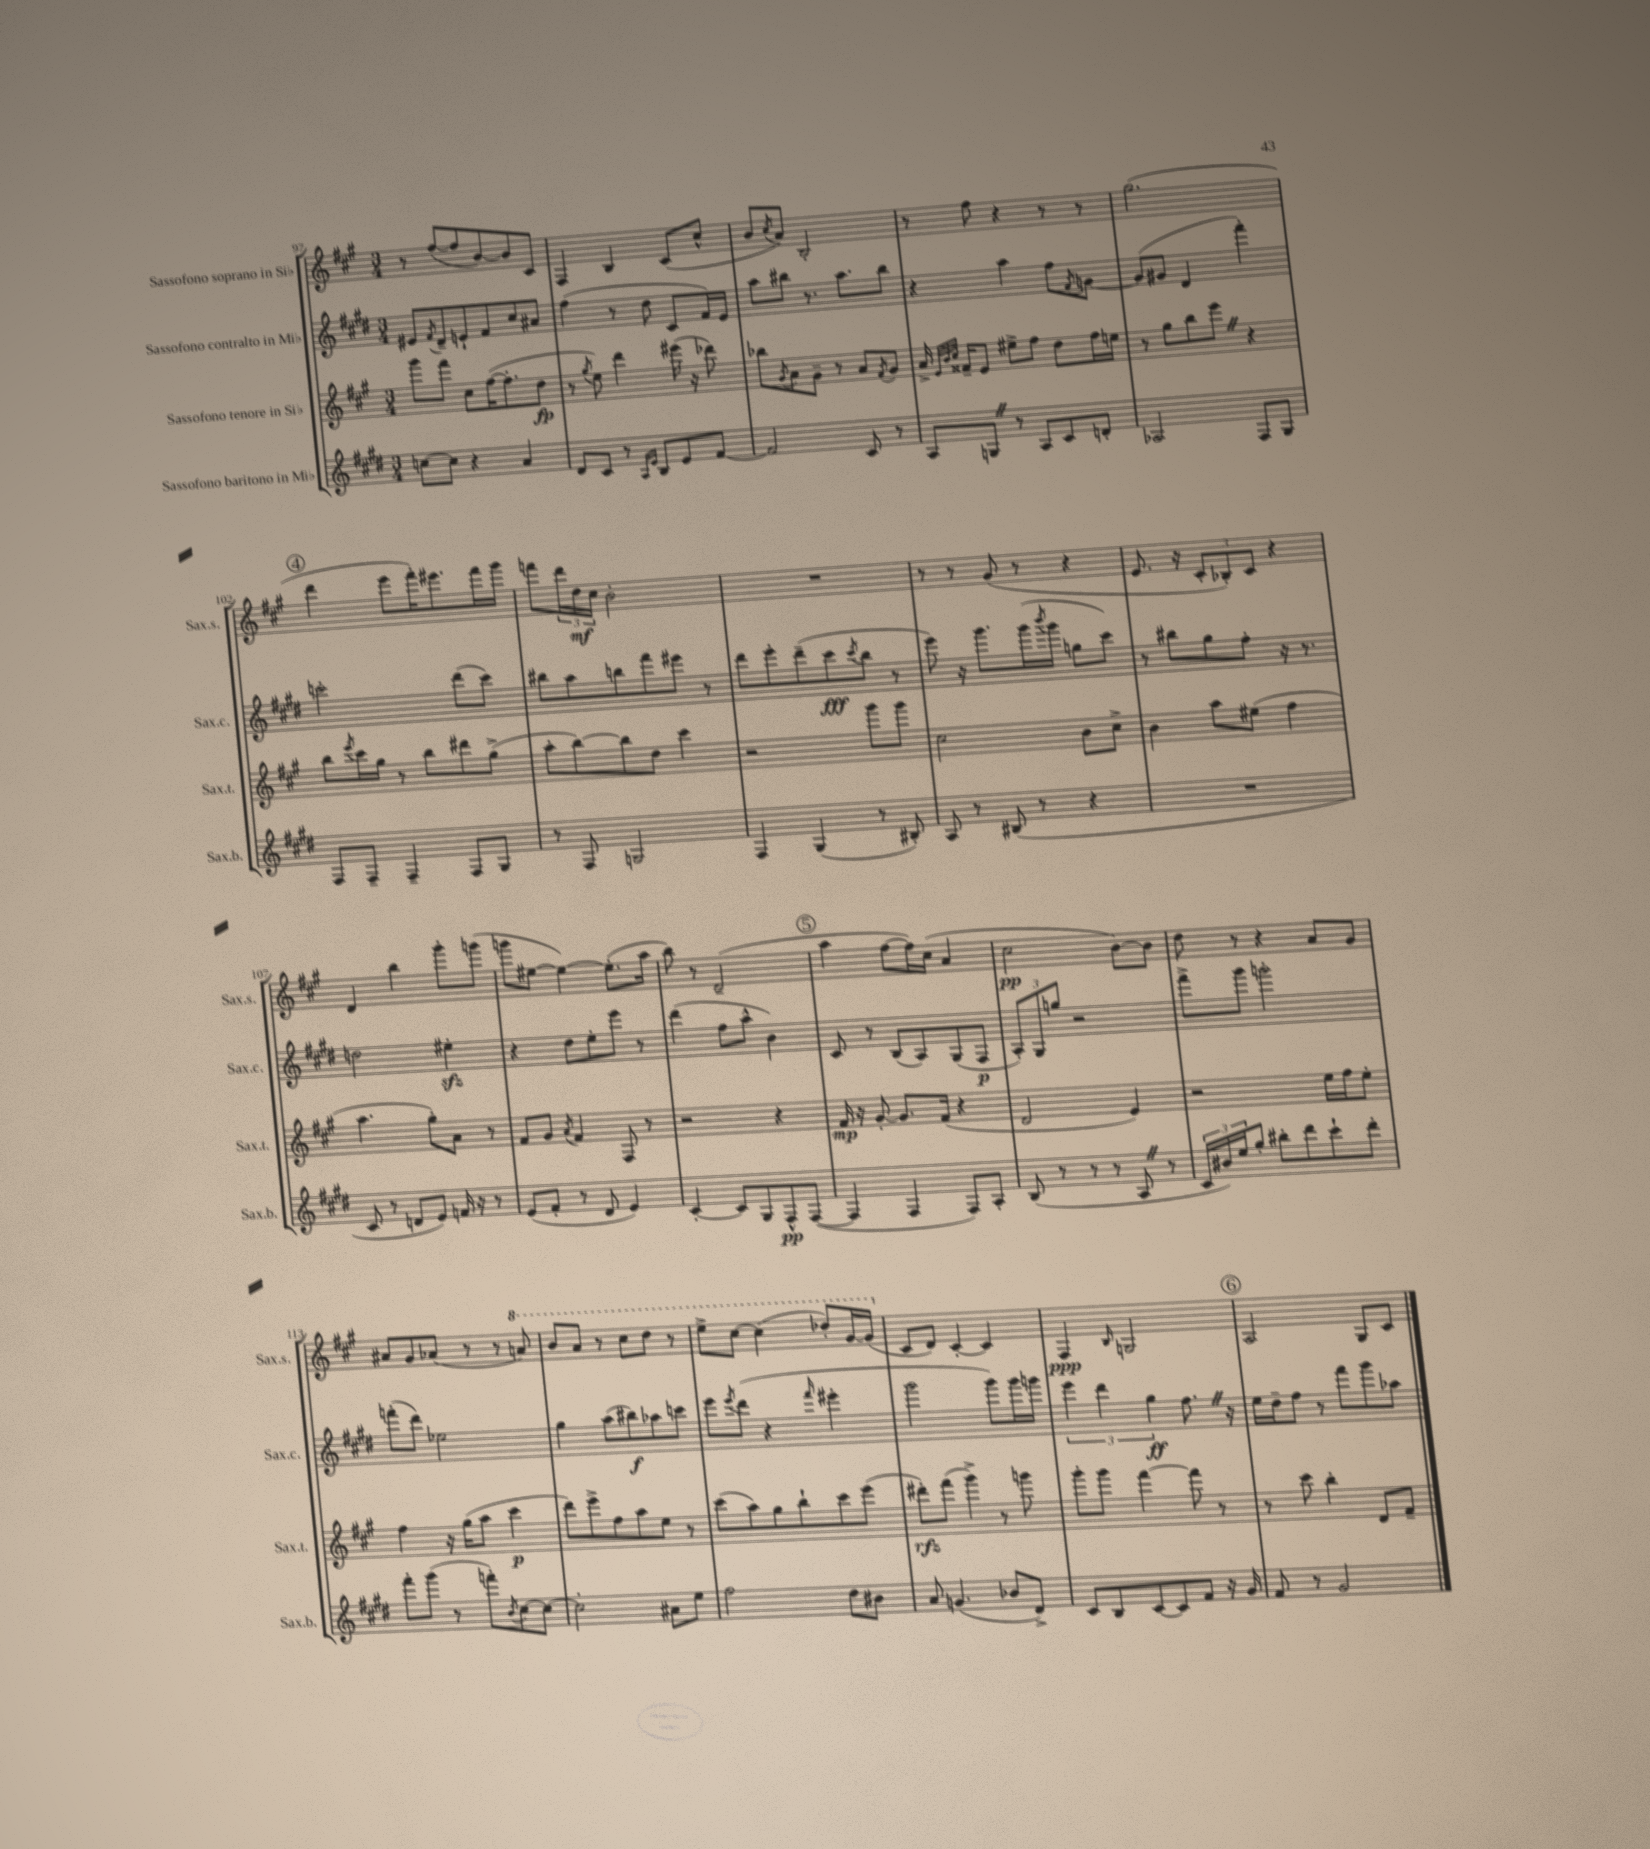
<<
\new StaffGroup <<
\new Staff = "s0" \with { instrumentName = "Sassofono soprano in Sib" shortInstrumentName = "Sax.s." } {
    \clef treble \key a \major \numericTimeSignature \time 3/4
    r8 fis''8~( fis''8 b'8~) b'8 cis'8 |
    fis4 b4 cis'8( cis''8-^ |
    b'8 \acciaccatura { cis''8 } a'8) b2-. |
    r8 fis''8 r4 r8 r8 |
    gis''2.( |
    \mark \markup { \circle "4" } d'''4 e'''8 fis'''16-.) eis'''8. fis'''16 gis'''16 |
    f'''8 \tuplet 3/2 { d'''16 d''16\mf cis''16 } b'2-. |
    R2. |
    r8 r8 gis'8( r8 r4 |
    e'8. r16 \tuplet 3/2 { cis'8-. bes8-.) cis'8 } r4 |
    d'4 b''4 gis'''8-. g'''8( |
    g'''8 eis''8~ eis''4~) eis''8.-.( a''16 |
    b''8) r8 d'2--( |
    \mark \markup { \circle "5" } a''4 fis''8~ fis''16) cis''16( a'4 |
    cis''2\pp b'8~) b'8 |
    d''8 r8 r4 a'8 gis'8 |
    ais'8 gis'8 aes'8( r8 r8 \ottava #1 a''!8) |
    b''8 a''8 r8 cis'''8 d'''8 r8 |
    e'''8-> cis'''8~ cis'''4( des'''8-.) gis''16~ gis''16( \ottava #0 |
    cis'8 d'8) cis'4~-. cis'4 |
    fis4\ppp \grace { b16 } g2 |
    \mark \markup { \circle "6" } a2 gis8 cis'8 \bar "|." |
}
\new Staff = "s1" \with { instrumentName = "Sassofono contralto in Mib" shortInstrumentName = "Sax.c." } {
    \clef treble \key e \major \numericTimeSignature \time 3/4
    eis'8 \acciaccatura { fis'8 } dis'8-- e'8-! fis'8 cis''8 ais'8 |
    fis''4( r8 dis''8 cis'8 fis'16) e'16 |
    a''8 bis''8 r8. a''8. bis''8 |
    r4 a''4 fis''8 \acciaccatura { fis'8 } g'8~ |
    g'8( gis'8 dis'4 fis'''4-.) |
    \mark \markup { \circle "4" } c'''2-. dis'''8( c'''8) |
    bis''8 a''8 b''8 fis'''8 eis'''8 r8 |
    dis'''8 e'''8-. dis'''8--( cis'''8\fff \acciaccatura { cis'''8 } b''8 r8 |
    e'''8) r16 gis'''8. gis'''16( \acciaccatura { b'''8 } gis'''16 g''8 cis'''8) |
    r8 bis''8 gis''8 fis''8-. r16 r8. |
    d''2 eis''4-.\sfz |
    r4 dis''8 e''8-. e'''8 r8 |
    dis'''4( fis''8 a''8-^ b'4) |
    \mark \markup { \circle "5" } cis'8 r8 b8( a8) gis8( fis8\p |
    \tuplet 3/2 { a8-.) gis8 g''8 } r2 |
    fis'''8-> gis'''8 g'''2-. |
    f'''8-.( dis'''8) ees''2 |
    gis''4 a''8( bis''8\f) aes''8 c'''8 |
    e'''8 \acciaccatura { e'''8 } dis'''8( r4 \grace { fis'''16 } eis'''4-. |
    gis'''2 gis'''8) gis'''16 g'''16 |
    \tuplet 3/2 { e'''4 dis'''4 gis''4\ff } fis''8. \once \override BreathingSign.text = \markup { \musicglyph "scripts.caesura.straight" } \breathe r16 |
    \mark \markup { \circle "6" } e''16 dis''16-- fis''8 r8 fis'''8 gis'''8 aes''8 \bar "|." |
}
\new Staff = "s2" \with { instrumentName = "Sassofono tenore in Sib" shortInstrumentName = "Sax.t." } {
    \clef treble \key a \major \numericTimeSignature \time 3/4
    gis'''8 fis'''8 cis''8 fis''16~( fis''8.-. d''8\fp |
    r8 \acciaccatura { gis''8 } e''8) d'''4 eis'''16( r16 des'''8) |
    bes''8 \acciaccatura { gis'8 } a'8 gis'8-- r8 a'8 \acciaccatura { fis'8 } gis'8 |
    a'16-> \grace { e'32 b'32 cis''32 } fisis'16-- e'8 eis''8-> fis''8 d''8 fis''16 e''16 |
    r8 gis''8 b''8 e'''8 \once \override BreathingSign.text = \markup { \musicglyph "scripts.caesura.straight" } \breathe r4 |
    \mark \markup { \circle "4" } b''8 \acciaccatura { e'''8 } cis'''16 gis''16 r8 b''8 dis'''8 gis''8->( |
    a''8-. b''8~) b''8 d''8 cis'''4 |
    r2 gis'''8 gis'''8 |
    cis''2 b'8 cis''8-> |
    b'4 a''8 eis''8( fis''4 |
    a''4. gis''8-.) a'8 r8 |
    fis'8 gis'8 \acciaccatura { a'8 } fis'4 fis8 r8 |
    r2 r4 |
    \mark \markup { \circle "5" } fis'16\mp r16 gis'8~-. gis'8. fis'16( r4 |
    d'2 e'4) |
    r2 e''16 fis''16 e''8-. |
    fis''4 r16 gis''16( a''8 cis'''4\p |
    d'''8) e'''8-> fis''8 a''8 e''8 r8 |
    cis'''8( a''8) gis''8 b''8-! cis'''8 e'''8( |
    dis'''8-.\rfz) fis'''8( gis'''4->) r8 g'''8 |
    gis'''8-. gis'''8 fis'''4~ fis'''8 r8 |
    \mark \markup { \circle "6" } r8 cis'''8 b''4-. d'8 fis'8-- \bar "|." |
}
\new Staff = "s3" \with { instrumentName = "Sassofono baritono in Mib" shortInstrumentName = "Sax.b." } {
    \clef treble \key e \major \numericTimeSignature \time 3/4
    c''8~ c''8 r4 a'4 |
    dis'8 cis'8 r8 \grace { a16 e'16 } b8 e'8 fis'8~ |
    fis'2 cis'8 r8 |
    a8 g8 \once \override BreathingSign.text = \markup { \musicglyph "scripts.caesura.straight" } \breathe r8 a8 cis'8 d'8-. |
    aes2 fis8 gis8 |
    \mark \markup { \circle "4" } fis8 fis8-- fis4-- fis8 gis8 |
    r8 fis8 g2 |
    fis4 gis4( r8 bis8-.) |
    a8 r8 bis8( r8 r4 |
    R2. |
    cis'8 r8 d'8 e'8) f'16 r16 r8 |
    e'8( fis'8-. r8 dis'8 e'4) |
    cis'4~-. cis'8 gis8 fis8-^\pp fis8~( |
    \mark \markup { \circle "5" } fis4 fis4 fis8) a8-. |
    b8( r8 r8 r8 a8 \once \override BreathingSign.text = \markup { \musicglyph "scripts.caesura.straight" } \breathe r8 |
    \tuplet 3/2 { cis'16 bis'16) e''16 } gis''8-. bis''8-. dis'''8 cis'''8-! dis'''8-. |
    fis'''8-. gis'''8( r8 f'''8-.) \acciaccatura { b'8 } cis''8~ cis''8~ |
    cis''2-. ais'8 e''8 |
    fis''2 dis''8 bis'8 |
    a'8 g'4.( bes'8 dis'8->) |
    cis'8 b8 cis'8~ cis'8 fis'8 r16 gis'16 |
    \mark \markup { \circle "6" } fis'8 r8 gis'2 \bar "|." |
}
>>
>>
\layout { \context { \Score currentBarNumber = #97 } }
